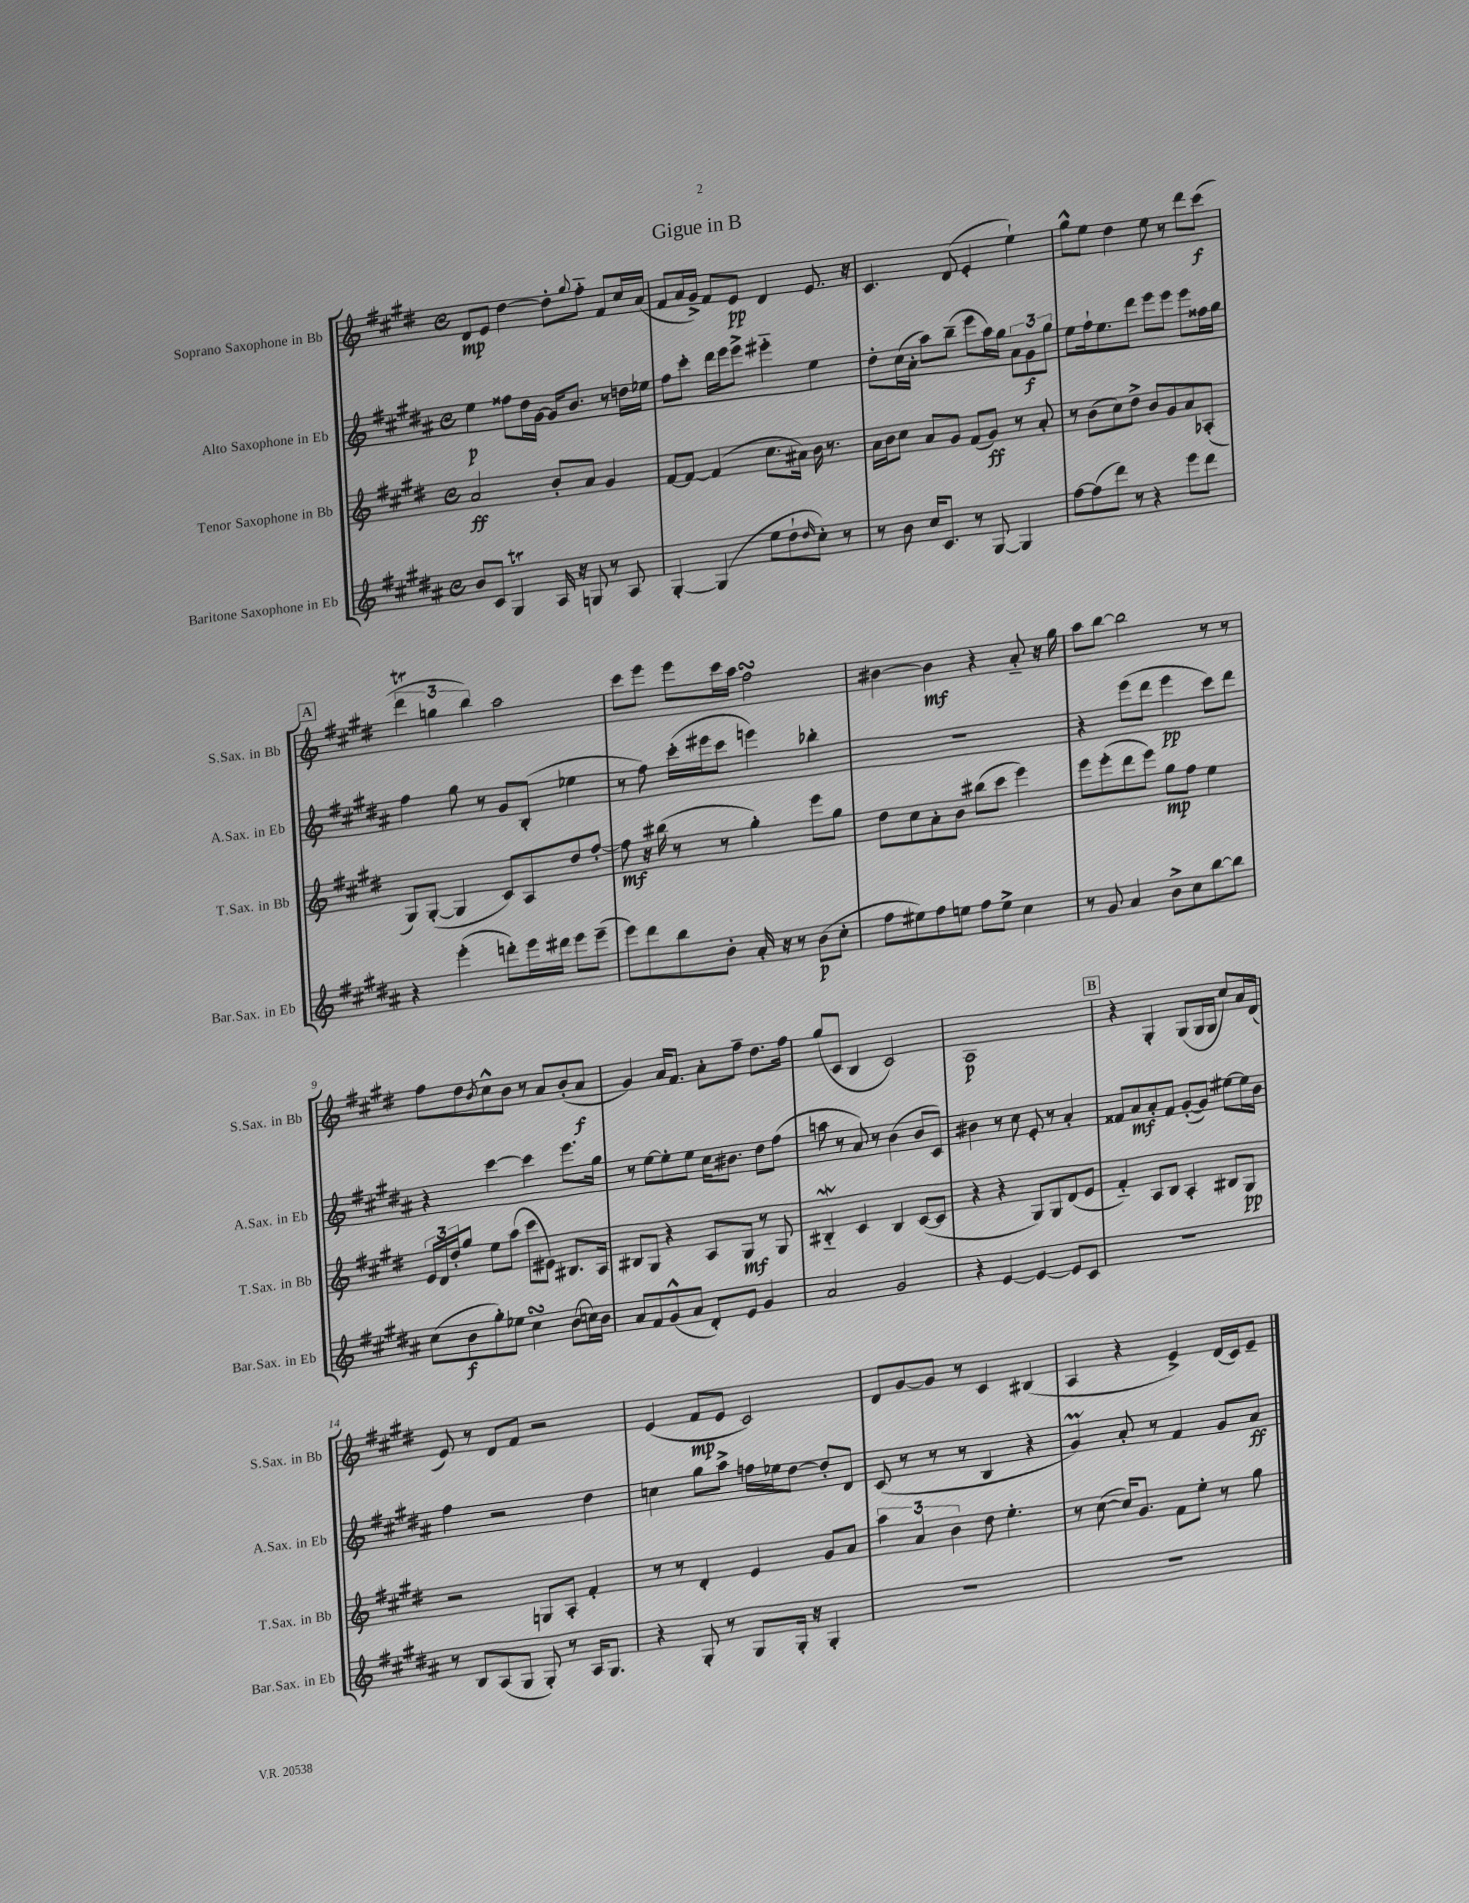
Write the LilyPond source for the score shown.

\header { title = "Gigue in B" }
<<
\new StaffGroup <<
\new Staff = "s0" \with { instrumentName = "Soprano Saxophone in Bb" shortInstrumentName = "S.Sax. in Bb" } {
    \clef treble \key e \major \defaultTimeSignature \time 4/4
    dis'8\mp e'8 dis''4~ dis''8-. \appoggiatura { gis''8 } fis''8-_ fis'8 cis''16 a'16( |
    fis'8 a'16 gis'16->) fis'8 e'8\pp dis'4 e'8. r16 |
    cis'4. dis'8( e'4-. e''4-!) |
    gis''8-^ e''8 dis''4 e''8 r8 dis'''8 cis'''8\f( |
    \mark \markup { \box "A" } \tuplet 3/2 { dis'''4\trill g''4 b''4) } a''2 |
    cis'''8 e'''8 e'''8 cis'''16 a''16 fis''2\turn |
    bis'4~ bis'4\mf r4 a'8-_ r16 gis''16 |
    a''8 b''8~ b''2 r8 r8 |
    fis''8 dis''8 \acciaccatura { b'8 } cis''8-^ b'8 r8 a'8 b'8-.( a'8\f |
    gis'4) a'16 fis'8. a'8-. fis''8-- dis''8. fis''16 |
    gis''8( cis'8 b4 cis'2) |
    a1\p |
    \mark \markup { \box "B" } r4 gis4-. gis8( gis16 gis16 cis''8) a'16 dis'16( |
    e'8) r8 dis'8 fis'8 r2 |
    e'4( fis'8\mp e'8 cis'2) |
    dis'8 gis'8~ gis'8 r8 cis'4 bis4( |
    a4 r4 e'4->) dis'16( cis'16) e'8-- \bar "|." |
}
\new Staff = "s1" \with { instrumentName = "Alto Saxophone in Eb" shortInstrumentName = "A.Sax. in Eb" } {
    \clef treble \key b \major \defaultTimeSignature \time 4/4
    e''4\p fisis''8 dis''16 gis'16~ gis'16 b'8. r8 d''16 ees''16 |
    fis''8 cis'''8-. dis'''16 e'''16 e'''8-> eis'''4-_ e''4 |
    dis''8-. cis''16( ais'16-. ais''8) b''8--( e'''8 ais''16) gis''16 \tuplet 3/2 { ais'8 gis'8\f gis''8 } |
    e''8 fis''16-! e''8. dis'''8 e'''8 e'''8 e'''8 fisis''16 gis''16 |
    \mark \markup { \box "A" } fis''4 gis''8 r8 gis'8 b8-.( ees''4 |
    r8 fis''8) cis'''16-.( eis'''16 cis'''8 e'''4) bes''4-. |
    R1 |
    r4 e'''8( dis'''8 e'''4\pp cis'''8) dis'''8 |
    r4 cis'''4~ cis'''4 e'''8. gis''16 |
    r8 e''8~ e''8-. e''8 cis''16 bis'8. dis''8 fis''8( |
    a''8 r8 ais'8) r8 b'4( b'8 cis'8) |
    bis'4 r8 cis''8 e'8-. r8 ais'4-. |
    \mark \markup { \box "B" } fisis'8 ais'8\mf ais'8-. fisis'8 gis'8~-.( gis'8) eis''8~ eis''16 b'16 |
    fis''4 r2 dis''4 |
    c''4 gis''8 ais''8-> f''16 ees''16 dis''8~ dis''8-. dis'8 |
    cis'8( r8 r8 r8 b4 r4 |
    gis'4\prall) ais'8-. r8 fis'4 gis'8 ais'8\ff \bar "|." |
}
\new Staff = "s2" \with { instrumentName = "Tenor Saxophone in Bb" shortInstrumentName = "T.Sax. in Bb" } {
    \clef treble \key e \major \defaultTimeSignature \time 4/4
    a'2\ff b'8-. a'8 gis'4 |
    fis'8~ fis'8~ fis'4( cis''8. ais'16) b'16 r8. |
    a'16 b'16 cis''8 a'8 gis'8 fis'8( gis'8\ff) r8 a'8-. |
    r8 b'8( cis''8) dis''8-> b'8 gis'8 a'8 aes8-.( |
    \mark \markup { \box "A" } gis8) gis8~-.( gis4 cis'8) a8 dis''8 fis''8~-. |
    fis''8\mf r16 bis''16( r8 r8 gis''4-.) e'''8 gis''8 |
    dis''8 cis''8 a'8-. b'8 bis''8( cis'''8 e'''4) |
    e'''8 e'''8-.( dis'''8 e'''8) gis''8\mp fis''8 e''4 |
    \tuplet 3/2 { e'16 dis'16 dis''16-. } gis''8 e''8 a''8( cis'''8 eis'8) bis8. a16 |
    bis8 gis8 r4 a8 gis8\mf r8 gis8 |
    bis4-_\mordent cis'4 bis4 cis'8~( cis'8 |
    r4 r4 gis8) gis8 dis'8( e'8 |
    \mark \markup { \box "B" } fis'4-_) a8 b8 a4-. bis8 gis8\pp |
    r2 g8 a8-. fis'4-. |
    r8 r8 dis'4-. e'4 gis'8 a'8 |
    \tuplet 3/2 { a''4 a'4 b'4 } dis''8 e''4.-. |
    r8 cis''8~( cis''16) gis'8. fis'8 e''8-. r8 gis''8 \bar "|." |
}
\new Staff = "s3" \with { instrumentName = "Baritone Saxophone in Eb" shortInstrumentName = "Bar.Sax. in Eb" } {
    \clef treble \key b \major \defaultTimeSignature \time 4/4
    b'8 cis'8 gis4\trill ais16 r16 g8 r8 ais8 |
    gis4~-. gis4( e''8 dis''8-! \grace { dis''16 } cis''8-.) r8 |
    r8 b'8 cis''16 cis'8. r8 gis8~ gis4 |
    fis''8~ fis''8( dis'''8) r8 r4 e'''8 dis'''8 |
    \mark \markup { \box "A" } r4 e'''4-.( d'''8-.) e'''16 dis'''16 e'''8 e'''8--( |
    e'''8) dis'''8 b''8 b'8-. ais'16-. r16 r8 b'8\p( cis''8-. |
    fis''8 eis''8) fis''8 e''8 fis''8 e''8-> cis''4 |
    r8 gis'8 ais'4 b'8-> cis''8 b''8~ b''8 |
    cis''8( b'8\f gis''8-.) ees''8 cis''4\turn b'8( c''16) b'16 |
    ais'8 fis'8 gis'8-^( ais'8 dis'8-.) e'8 gis'4 |
    ais'2 gis'2 |
    r4 e'4~ e'4~ e'8 cis'8 |
    \mark \markup { \box "B" } R1 |
    r8 b8 ais8( gis8 gis8-.) r8 ais16 gis8. |
    r4 gis8-. r8 gis8 gis16-. r16 gis4-. |
    R1 |
    R1 \bar "|." |
}
>>
>>
